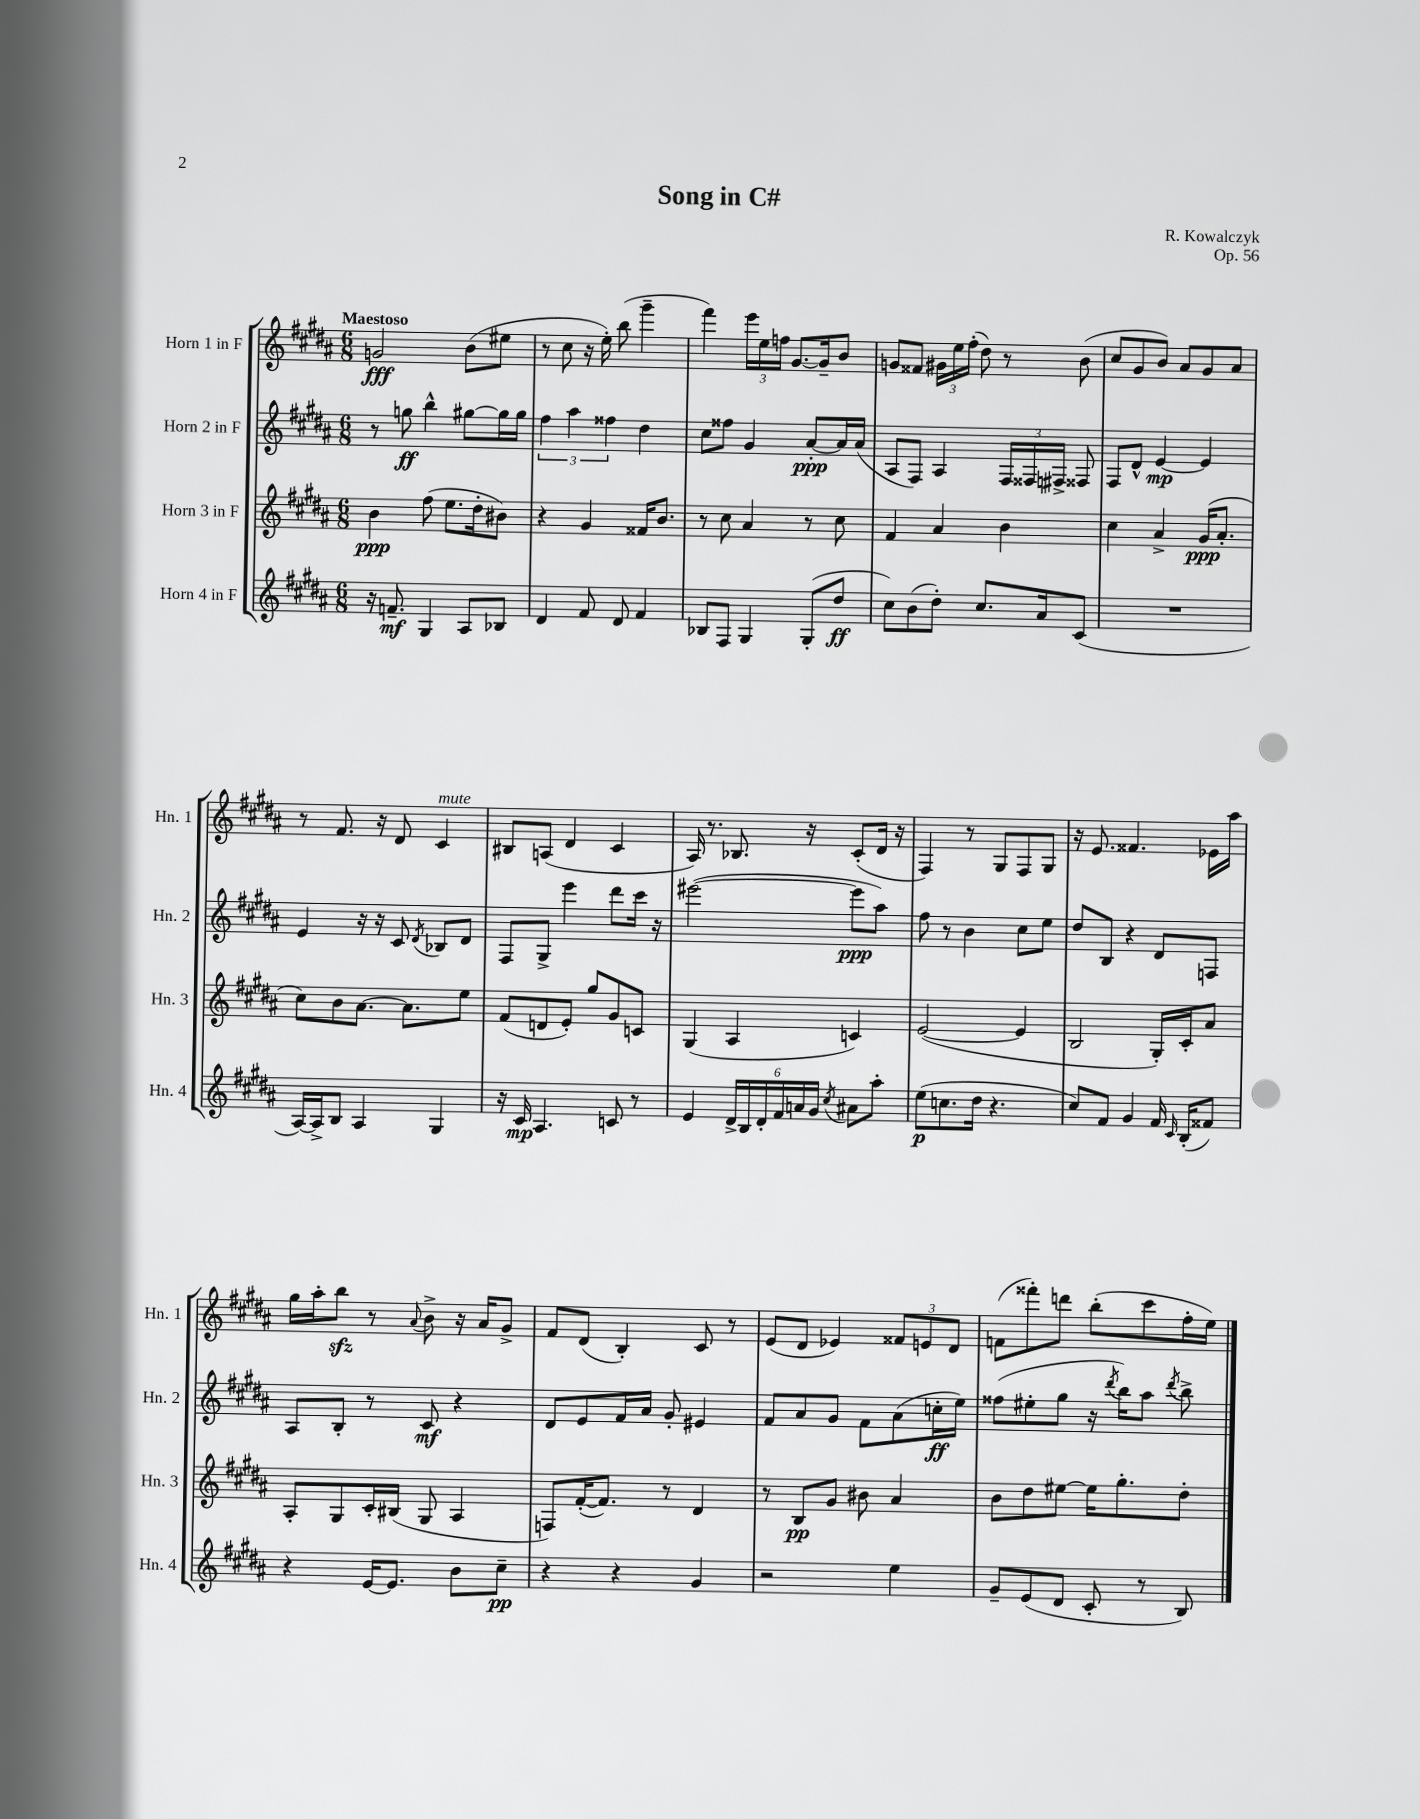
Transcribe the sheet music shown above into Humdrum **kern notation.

**kern	**dynam	**kern	**dynam	**kern	**dynam	**kern	**dynam
*part4	*part4	*part3	*part3	*part2	*part2	*part1	*part1
*staff4	*staff4	*staff3	*staff3	*staff2	*staff2	*staff1	*staff1
*I"Horn 4 in F	*	*I"Horn 3 in F	*	*I"Horn 2 in F	*	*I"Horn 1 in F	*
*I'Hn. 4	*	*I'Hn. 3	*	*I'Hn. 2	*	*I'Hn. 1	*
*clefG2	*	*clefG2	*	*clefG2	*	*clefG2	*
*k[f#c#g#d#a#]	*	*k[f#c#g#d#a#]	*	*k[f#c#g#d#a#]	*	*k[f#c#g#d#a#]	*
*M6/8	*	*M6/8	*	*M6/8	*	*M6/8	*
=1	=1	=1	=1	=1	=1	=1	=1
!	!	!	!	!	!	!LO:TX:a:B:t=Maestoso	!
16r	.	4b\	ppp	8r	.	2gn/	fff
8.fn~/	mf	.	.	.	.	.	.
.	.	.	.	8ggn\	ff	.	.
4G#/	.	(8ff#\	.	4bb^^\	.	.	.
.	.	8.ee\L	.	.	.	.	.
8A#/L	.	.	.	[8gg#X\L	.	(8b\L	.
.	.	16dd#'\k	.	.	.	.	.
8B-X/J	.	8b#X\J)	.	16gg#\L]	.	8ee#X\J	.
.	.	.	.	16gg#\JJ	.	.	.
=2	=2	=2	=2	=2	=2	=2	=2
4d#/	.	4r	.	6ff#\	.	8r	.
.	.	.	.	.	.	8cc#\	.
.	.	.	.	6aa#\	.	.	.
8f#/	.	4g#/	.	.	.	16r	.
.	.	.	.	.	.	16ee'\)	.
.	.	.	.	6ff##X\	.	.	.
8d#/	.	.	.	.	.	(8bb\	.
4f#/	.	16f##X/KL	.	4dd#\	.	4ggg#~\	.
.	.	8.b/J	.	.	.	.	.
=3	=3	=3	=3	=3	=3	=3	=3
8B-X/L	.	8r	.	8cc#\L	.	4fff#\)	.
8F#/J	.	8cc#\	.	8ff##X\J	.	.	.
4G#/	.	4a#/	.	4g#/	.	24eee\LL	.
.	.	.	.	.	.	24ee\	.
.	.	.	.	.	.	24ffn\JJ	.
.	.	.	.	.	.	[8.g#/L	.
(8G#'/L	.	8r	.	[8a#'/L	ppp	.	.
.	.	.	.	.	.	16g#~/k]	.
8dd#/J	ff	8cc#\	.	16a#/L]	.	8b/J	.
.	.	.	.	(16a#/JJ	.	.	.
=4	=4	=4	=4	=4	=4	=4	=4
8cc#\L)	.	4f#/	.	8A#/L	.	8gn/L	.
(8b\	.	.	.	8F#/J)	.	8f##X/J	.
8dd#'\J)	.	4a#/	.	4A#/	.	24g#X\LL	.
.	.	.	.	.	.	24ee\	.
.	.	.	.	.	.	(24ff#'\JJ	.
8.cc#/L	.	.	.	.	.	8dd#\)	.
.	.	4b\	.	24F#/LL	.	8r	.
.	.	.	.	24F##X/	.	.	.
16a#/k	.	.	.	.	.	.	.
.	.	.	.	24F#X^/JJ	.	.	.
(8c#/J	.	.	.	8F##X/	.	(8b\	.
=5	=5	=5	=5	=5	=5	=5	=5
2.r	.	4cc#\	.	8F#/L	.	8cc#/L	.
.	.	.	.	8d#^^/J	.	8g#/	.
.	.	4a#^/	.	[4e/	mp	8b/J)	.
.	.	.	.	.	.	8a#/L	.
.	.	(16g#/KL	ppp	4e/]	.	8g#/	.
.	.	8.a#'/J	.	.	.	.	.
.	.	.	.	.	.	8a#/J	.
!!LO:LB:g=z
=6	=6	=6	=6	=6	=6	=6	=6
[16A#/LL)	.	8cc#\L)	.	4e/	.	8r	.
16A#^/J]	.	.	.	.	.	.	.
8B/J	.	8b\	.	.	.	8.f#/	.
4A#/	.	[8.a#\J	.	16r	.	.	.
.	.	.	.	16r	.	16r	.
.	.	.	.	8c#/	.	8d#/	.
.	.	8.a#\L]	.	.	.	.	.
.	.	.	.	8qd#/	.	.	.
!	!	!	!	!	!	!LO:TX:a:i:t=mute	!
4G#/	.	.	.	8B-X/L	.	4c#/	.
.	.	8ee\J	.	8d#/J	.	.	.
=7	=7	=7	=7	=7	=7	=7	=7
16r	.	(8f#/L	.	8F#/L	.	8B#X/L	.
16c#/	mp	.	.	.	.	.	.
4.A#/	.	8dn/	.	8G#^/J	.	(8An/J	.
.	.	8e'/J)	.	4eee\	.	4d#/	.
.	.	8gg#/L	.	.	.	.	.
8cn/	.	8g#/	.	8ddd#\L	.	4c#/	.
8r	.	8cn/J	.	16ccc#\Jk	.	.	.
.	.	.	.	16r	.	.	.
=8	=8	=8	=8	=8	=8	=8	=8
4e/	.	(4G#/	.	([2eee#X\	.	16A#/)	.
.	.	.	.	.	.	8.r	.
24d#^/LL	.	4A#/	.	.	.	8.B-X/	.
24B/	.	.	.	.	.	.	.
24d#'/	.	.	.	.	.	.	.
24f#/	.	.	.	.	.	.	.
24an/	.	.	.	.	.	.	.
.	.	.	.	.	.	16r	.
24g#/JJ	.	.	.	.	.	.	.
8qcc#/	.	.	.	.	.	.	.
8a#X\L	.	4cn/)	.	8eee#\L]	ppp	(8c#'/L	.
8aa#'\J	.	.	.	8aa#\J)	.	16d#/Jk	.
.	.	.	.	.	.	16r	.
=9	=9	=9	=9	=9	=9	=9	=9
(8ee\L	p	([2e/	.	8ff#\	.	4F#/)	.
8.ccn\	.	.	.	8r	.	.	.
.	.	.	.	4b\	.	8r	.
16dd#\Jk	.	.	.	.	.	.	.
4.r	.	.	.	.	.	8G#/L	.
.	.	4e/]	.	8cc#\L	.	8F#/	.
.	.	.	.	8ee\J	.	8G#/J	.
=10	=10	=10	=10	=10	=10	=10	=10
8cc#/L)	.	2B/	.	8dd#/L	.	16r	.
.	.	.	.	.	.	8.e/	.
8f#/J	.	.	.	8B/J	.	.	.
4g#/	.	.	.	4r	.	4.f##X/	.
16f#/	.	16G#'/LL)	.	8d#/L	.	.	.
16qqc#/	.	.	.	.	.	.	.
(16B'/KL	.	16c#'/J	.	.	.	.	.
8f##X/J)	.	8a#/J	.	8Fn/J	.	16e-X\LL	.
.	.	.	.	.	.	16aa#\JJ	.
!!LO:LB:g=z
=11	=11	=11	=11	=11	=11	=11	=11
4r	.	8A#'/L	.	8A#/L	.	16gg#\LL	.
.	.	.	.	.	.	16aa#'\J	.
.	.	8G#/	.	8B'/J	.	8bbzz\J	.
[16e/KL	.	16c#'/L	.	8r	.	8r	.
8.e/J]	.	(16B#X/JJ	.	.	.	.	.
.	.	.	.	.	.	8qqa#/	.
.	.	8G#/	.	8c#/	mf	8b^\	.
8b\L	.	4A#/	.	4r	.	16r	.
.	.	.	.	.	.	16a#/KL	.
8cc#~\J	pp	.	.	.	.	8g#^/J	.
=12	=12	=12	=12	=12	=12	=12	=12
4r	.	8Fn/L)	.	8d#/L	.	8f#/L	.
.	.	([16f#'/K	.	8e/	.	(8d#/J	.
.	.	8.f#/J])	.	.	.	.	.
4r	.	.	.	16f#/L	.	4B'/)	.
.	.	.	.	16a#/JJ	.	.	.
.	.	8r	.	8g#'/	.	.	.
4g#/	.	4d#/	.	4e#X/	.	8c#/	.
.	.	.	.	.	.	8r	.
=13	=13	=13	=13	=13	=13	=13	=13
2r	.	8r	.	8f#/L	.	(8e/L	.
.	.	8B/L	pp	8a#/	.	8d#/J	.
.	.	8g#/J	.	8g#/J	.	4e-X/)	.
.	.	8b#X\	.	8f#\L	.	.	.
4ee\	.	4a#/	.	(8a#\	.	12f##X/L	.
.	.	.	.	.	.	12en/	.
.	.	.	.	16ccn'\L	ff	.	.
.	.	.	.	.	.	12d#/J	.
.	.	.	.	16ee\JJ)	.	.	.
=14	=14	=14	=14	=14	=14	=14	=14
8g#~/L	.	8b\L	.	(8ff##X\L	.	(8fn\L	.
(8e/	.	8dd#\	.	8ee#X'\	.	8fff##X'\)	.
8d#/J	.	[8ee#X\J	.	8gg#\J	.	8dddn\J	.
8c#'/	.	16ee#\KL]	.	16r	.	(8bb'\L	.
.	.	.	.	8qddd#/	.	.	.
.	.	8.gg#'\	.	16bb\KL)	.	.	.
8r	.	.	.	8aa#\J	.	8ccc#\	.
.	.	.	.	8qddd#/	.	.	.
8B/)	.	8dd#'\J	.	8bb^\	.	16ff#'\L	.
.	.	.	.	.	.	16ee\JJ)	.
==	==	==	==	==	==	==	==
*-	*-	*-	*-	*-	*-	*-	*-
